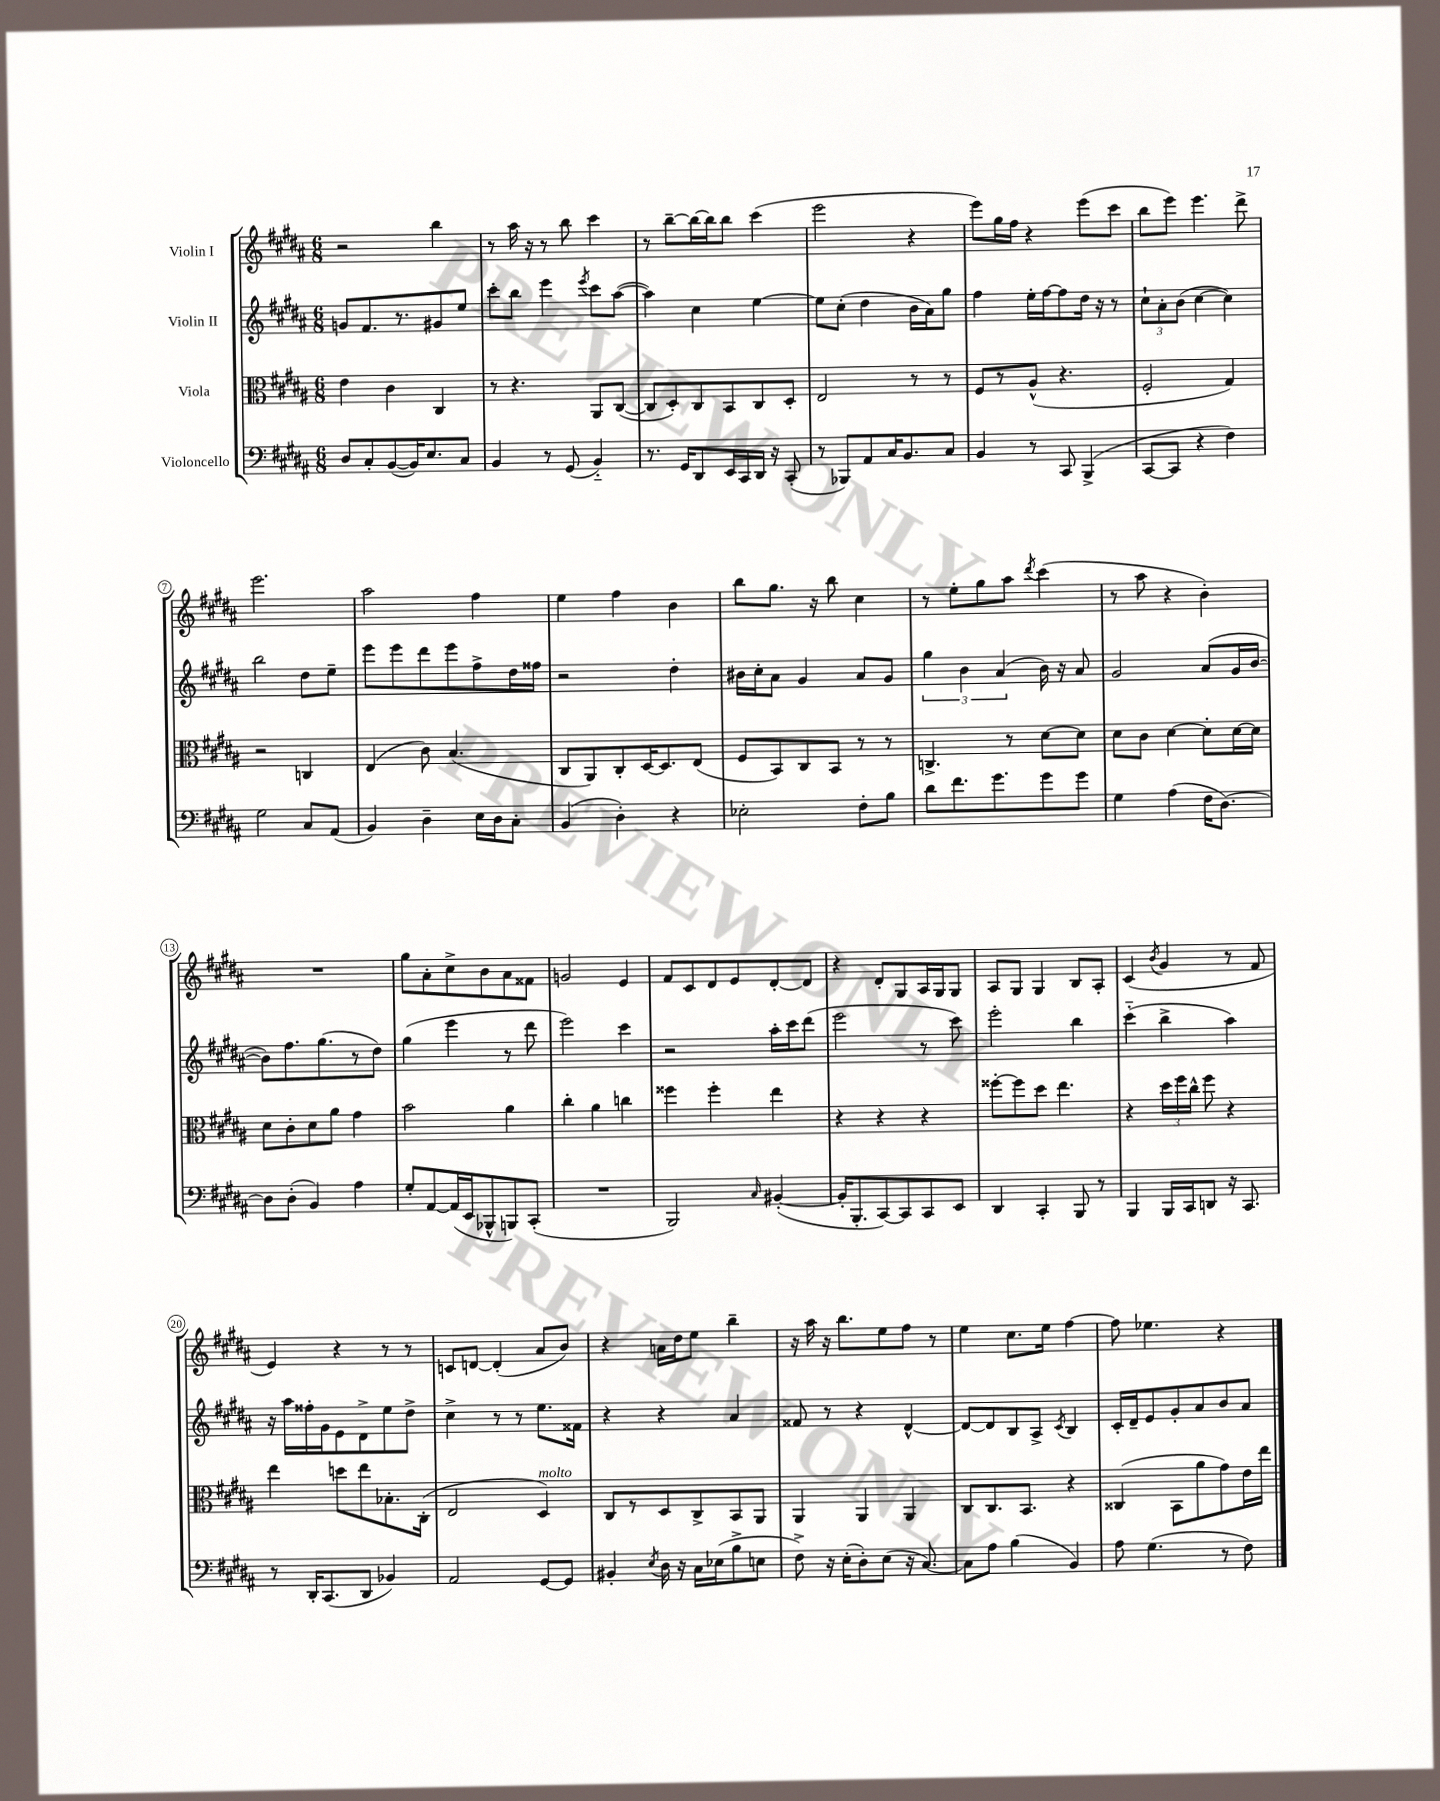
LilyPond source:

<<
\new StaffGroup <<
\new Staff = "s0" \with { instrumentName = "Violin I" } {
    \clef treble \key b \major \numericTimeSignature \time 6/8
    \autoBeamOff r2 b''4 |
    r8 ais''16 r16 r8 b''8 cis'''4 |
    r8 b''8[~-- b''16~ b''16 b''8] cis'''4( |
    e'''2 r4 |
    e'''8[) gis''16 fis''16] r4 e'''8[( cis'''8] |
    b''8[ e'''8]) e'''4. dis'''8-> |
    e'''2. |
    ais''2 fis''4 |
    e''4 fis''4 b'4 |
    b''8[ gis''8.] r16 b''8 cis''4 |
    r8 e''8[-. gis''8 ais''8] \acciaccatura { dis'''8 } cis'''4( |
    r8 ais''8 r4 b'4-.) |
    R2. |
    gis''8[ ais'8-. cis''8-> b'8 ais'8 fisis'8] |
    g'2 e'4 |
    fis'8[ cis'8 dis'8 e'8 dis'8~-. dis'8] |
    r4 dis'8[-. gis8 ais16 gis16 gis8] |
    ais8[ gis8] gis4 b8[ ais8]-. |
    cis'4( \acciaccatura { b'8 } gis'4 r8 fis'8 |
    e'4) r4 r8 r8 |
    c'8[ d'8]~ d'4-.( ais'8[ b'8]) |
    r4 a'16[ dis''16 e''8] b''4-- |
    r16 ais''16 r16 b''8.[ e''8 fis''8] r8 |
    e''4 cis''8.[ e''16] fis''4~ |
    fis''8 ees''4. r4 \bar "|." |
}
\new Staff = "s1" \with { instrumentName = "Violin II" } {
    \clef treble \key b \major \numericTimeSignature \time 6/8
    \autoBeamOff g'8[ fis'8. r8. gis'8 e''8] |
    cis'''8[-. b''8] e'''4 \acciaccatura { e'''8 } cis'''8[ ais''8]~( |
    ais''4) cis''4 e''4~ |
    e''8[ cis''8]-.( dis''4 b'16[ ais'16) gis''8] |
    fis''4 e''16[-. fis''16~ fis''8 dis''16] r16 r8 |
    \tuplet 3/2 { cis''8[-! ais'8-. b'8]( } cis''4~ cis''4) |
    b''2 dis''8[ e''8]-- |
    e'''8[ e'''8 dis'''8 e'''8 fis''8-> dis''16 fisis''16] |
    r2 dis''4-. |
    bis'16[ cis''16-. ais'8] gis'4 ais'8[ gis'8] |
    \tuplet 3/2 { gis''4 b'4 ais'4( } b'16) r16 ais'8 |
    gis'2 ais'8[( gis'16 b'16]~ |
    b'8[) fis''8. gis''8.( r8 dis''8]) |
    gis''4( e'''4 r8 dis'''8 |
    e'''2) cis'''4 |
    r2 ais''16[-. cis'''16 dis'''8]( |
    e'''2 r8 cis'''8) |
    e'''2-. b''4 |
    cis'''4-_( b''4-> ais''4) |
    r16 ais''16[ fisis''16-. gis'16 e'8 dis'8-> e''8 dis''8]-> |
    cis''4-> r8 r8 e''8.[ fisis'16] |
    r4 r4 ais'4 |
    fisis'8 r8 r4 dis'4~-^ |
    dis'8[~ dis'8 b8 ais8]-> \acciaccatura { cis'8 } b4 |
    cis'16[-. dis'16-- e'8 gis'8-. ais'8 b'8 ais'8] \bar "|." |
}
\new Staff = "s2" \with { instrumentName = "Viola" } {
    \clef alto \key b \major \numericTimeSignature \time 6/8
    \autoBeamOff e'4 cis'4 cis4 |
    r8 r4. ais,8[ cis8]~( |
    cis8[ dis8-.) cis8 b,8 cis8 dis8]-. |
    e2 r8 r8 |
    fis8[ r8 ais8]-^( r4. |
    fis2-. gis4) |
    r2 c4 |
    e4( cis'8) b4.( |
    cis8[ ais,8) cis8-. dis16~ dis8. e8]( |
    fis8[ b,8) cis8 b,8] r8 r8 |
    c4.-> r8 dis'8[~ dis'8] |
    dis'8[ cis'8] dis'4~ dis'8[-. dis'16~ dis'16] |
    dis'8[ cis'8-. dis'8 ais'8] gis'4 |
    b'2 ais'4 |
    cis''4-. ais'4 c''4 |
    fisis''4 fisis''4-. e''4 |
    r4 r4 r4 |
    fisis''8[~-. fisis''8 dis''8] e''4. |
    r4 \tuplet 3/2 { dis''16[ fis''16 cis''16]-^ } fis''8 r4 |
    e''4 d''8[ e''8 bes8.-. cis16]-.( |
    e2 dis4^\markup { \italic "molto" }) |
    cis8[ r8 dis8 cis8-> b,8 ais,8] |
    ais,4 ais,4 ais,4 |
    cis8[ cis8. b,8.] r4 |
    cisis4( b,8[ ais'8 gis'8) e'16 e''16] \bar "|." |
}
\new Staff = "s3" \with { instrumentName = "Violoncello" } {
    \clef bass \key b \major \numericTimeSignature \time 6/8
    \autoBeamOff dis8[ cis8-. b,8~( b,16) e8. cis8] |
    b,4 r8 gis,8( b,4-_) |
    r8. gis,16[ dis,8 e,16 cis,16 dis,16] r16 cis,8-.( |
    r8 bes,,8[) ais,8 cis16 b,8. cis8] |
    b,4 r8 cis,8 b,,4->( |
    cis,8[~ cis,8] r4 fis4) |
    gis2 cis8[ ais,8]( |
    b,4) dis4-- e16[ dis16 cis8]-. |
    b,4( dis4-.) r4 |
    ees2-. fis8[-. b8] |
    dis'8[ fis'8. gis'8. gis'8 gis'8] |
    gis4 ais4( fis16[ dis8.]~) |
    dis8[ dis8]-.( b,4) ais4 |
    gis8[-. ais,8~ ais,16( e,16 bes,,8-^ b,,8) cis,8]-.( |
    R2. |
    b,,2) \grace { cis16 } bis,4~-.( |
    bis,16[-. b,,8.-. cis,8~) cis,8 cis,8 e,8] |
    dis,4 cis,4-. b,,8 r8 |
    b,,4 b,,16[ cis,16 d,8] r16 cis,8. |
    r8 dis,16[-. cis,8.( dis,8] bes,4) |
    ais,2 gis,8[~ gis,8] |
    bis,4-. \acciaccatura { e8 } dis16 r16 cis16[ ees16( b8-> e8] |
    fis8->) r16 e16[-.( dis8-.) e8]( r16 cis8.~) |
    cis8[ ais8] b4( b,4) |
    ais8 gis4.( r8 fis8) \bar "|." |
}
>>
>>
\layout { \context { \Score \override BarNumber.stencil = #(make-stencil-circler 0.1 0.3 ly:text-interface::print) } }
